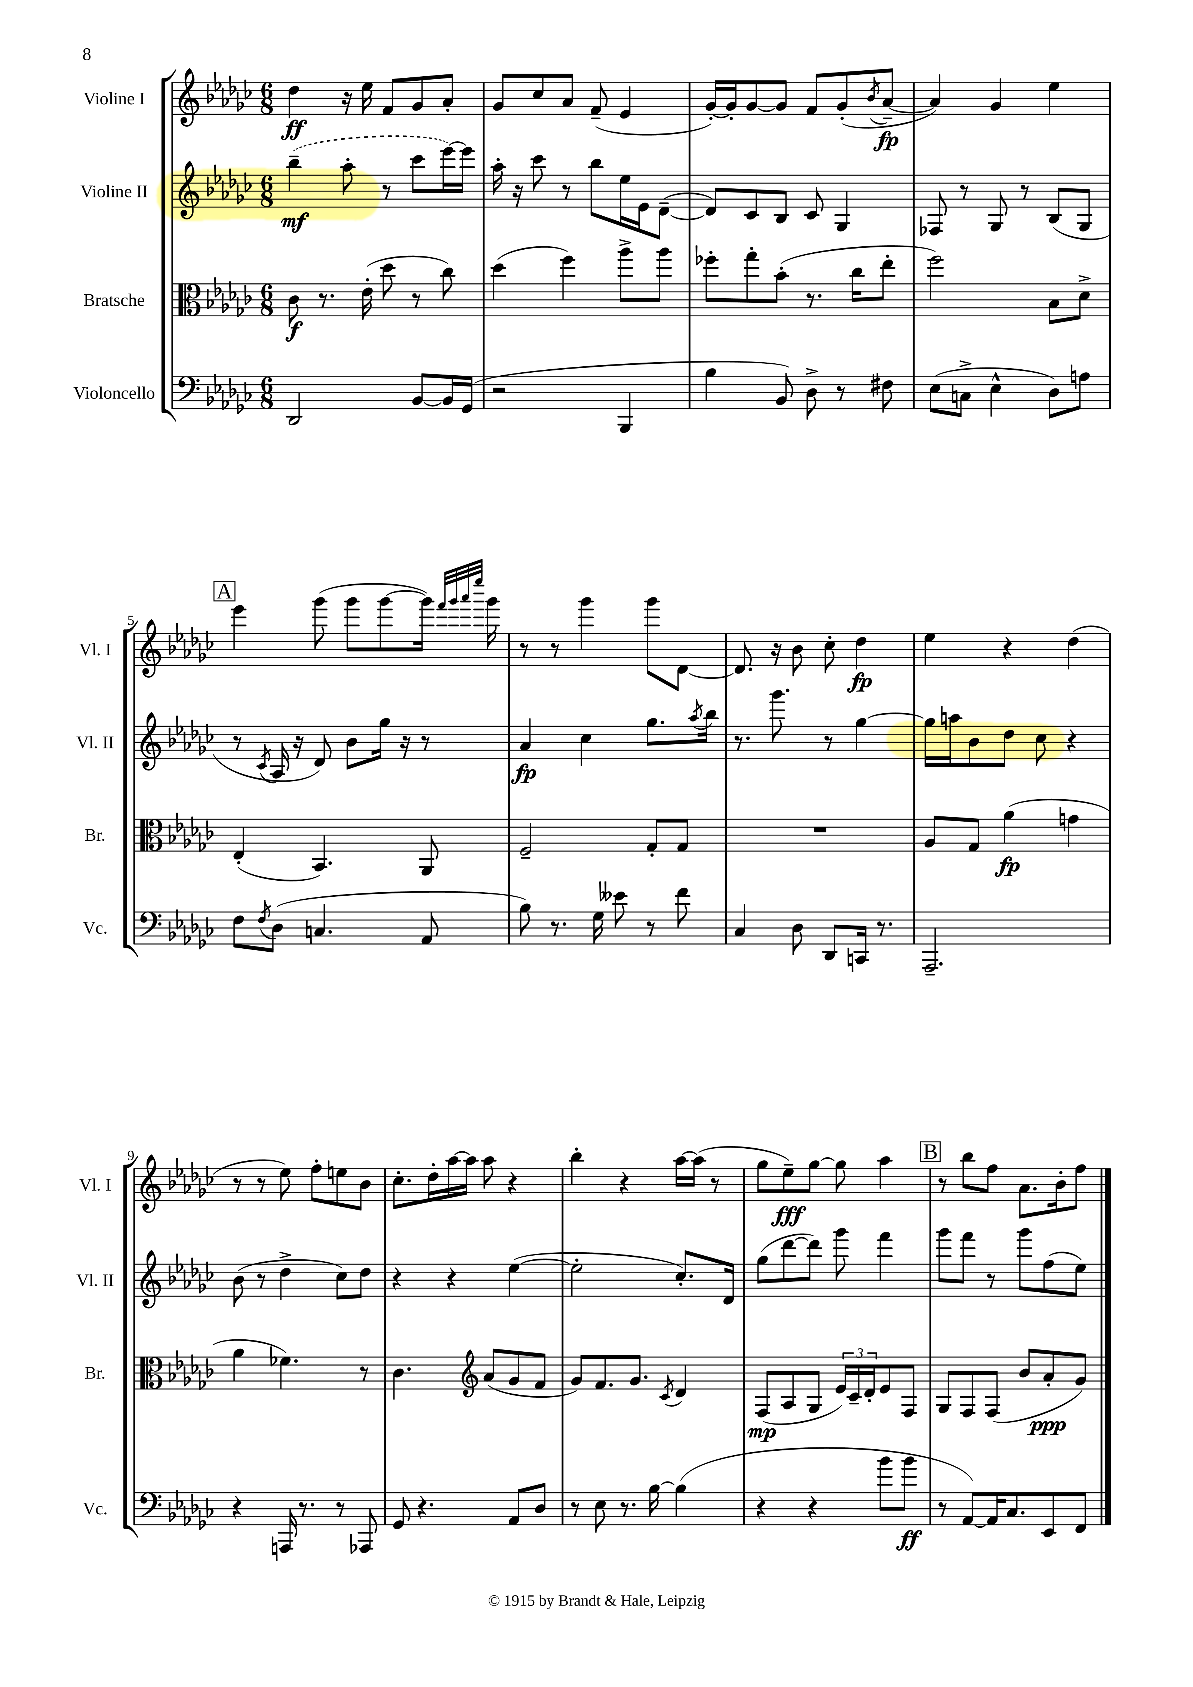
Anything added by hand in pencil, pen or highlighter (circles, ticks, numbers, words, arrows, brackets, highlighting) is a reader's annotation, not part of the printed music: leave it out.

**kern	**kern	**kern	**kern
*staff4	*staff3	*staff2	*staff1
*clefF4	*clefC3	*clefG2	*clefG2
*k[b-e-a-d-g-c-]	*k[b-e-a-d-g-c-]	*k[b-e-a-d-g-c-]	*k[b-e-a-d-g-c-]
*M6/8	*M6/8	*M6/8	*M6/8
2DD-	8c-	(4bb-~	4dd-
.	8.r	.	.
.	.	8aa-'	16r
.	(16e-'	.	16ee-
.	8dd-	8r	8f
[8BB-	8r	8ccc-	8g-
16BB-]	8cc-)	[16eee-)	8a-'
(16GG-	.	16eee-]	.
=	=	=	=
2r	(4dd-	16aa-'	8g-
.	.	16r	.
.	.	8ccc-	8cc-
.	4ff)	8r	8a-
.	.	8bb-	(8f~
4BBB-	8aa-^	16ee-	4e-
.	.	16e-	.
.	8aa-	([8d-~	.
=	=	=	=
4B-	8ff-'	8d-])	[16g-')
.	.	.	16g-']
.	8gg-'	8c-	[8g-
8BB-)	(8b-'	8B-	8g-]
8D-^	8.r	8c-	8f
8r	.	4G-	(8g-'
.	16cc-	.	.
.	.	.	8qb-
8F#	8ee-'	.	[8a-~
=	=	=	=
(8E-	2ff)	8F-	4a-])
8C^	.	8r	.
4E-^^	.	8G-	4g-
.	.	8r	.
8D-)	8B-	(8B-	4ee-
8A	8d-^	8G-	.
=	=	=	=
8F	(4E-'	8r	4eee-
8qF	.	8qc-	.
(8D-	.	16A-	.
.	.	16r	.
4.C	4.BB-)	8d-)	(8ggg-
.	.	8b-	8ggg-
.	.	16gg-	[8ggg-
.	.	16r	.
8AA-	8AA-	8r	16ggg-])
.	.	.	32qqfff
.	.	.	32qqggg-
.	.	.	32qqaaa-
.	.	.	32qqeeee-
.	.	.	16ggg-
=	=	=	=
8B-)	2F~	4a-	8r
8.r	.	.	8r
.	.	4cc-	4ggg-
16G-	.	.	.
8e--	.	.	.
8r	8G-'	8.gg-	8ggg-
8f	8G-	.	[8d-
.	.	8qaa-	.
.	.	16bb-	.
=	=	=	=
4C-	2.r	8.r	8.d-]
.	.	8.ggg-	16r
8D-	.	.	8b-
8DD-	.	8r	8cc-'
16CC	.	[4gg-	4dd-
8.r	.	.	.
=	=	=	=
2.AAA-~	8A-	16gg-]	4ee-
.	.	16aa	.
.	8G-	8b-	.
.	(4a-	8dd-	4r
.	.	8cc-	.
.	4g	4r	(4dd-
=	=	=	=
4r	4a-	(8b-	8r
.	.	8r	8r
16AAA	4.f-)	4dd-^	8ee-)
8.r	.	.	.
.	.	.	8ff'
8r	.	8cc-)	8ee
8AAA-	8r	8dd-	8b-
=	=	=	=
8GG-	4.c-	4r	8.cc-'
4.r	.	.	.
.	.	.	16dd-'
.	.	4r	[16aa-
.	.	.	16aa-]
*	*clefG2	*	*
.	(8a-	.	8aa-
8AA-	8g-	([4ee-	4r
8D-	8f	.	.
=	=	=	=
8r	8g-)	2ee-']	4bb-'
8E-	8.f	.	.
8.r	.	.	4r
.	8.g-	.	.
[16B-	.	.	.
.	8qc-	.	.
(4B-]	4d-	8.cc-')	[16aa-
.	.	.	(16aa-]
.	.	.	8r
.	.	16d-	.
=	=	=	=
4r	(8F	(8gg-	8gg-
.	8A-	[8ddd-	8ee-~)
4r	8G-	8ddd-])	[8gg-
.	24e-)	8ggg-	8gg-]
.	24c-~	.	.
.	24d-'	.	.
8b-	8e-	4fff	4aa-
8b-	8F	.	.
=	=	=	=
8r	8G-	8ggg-	8r
[8AA-)	8F	8fff	8bb-
16AA-]	(8F	8r	8ff
8.C-	.	.	.
.	8b-	8ggg-	8.a-
8EE-	8a-'	(8ff	.
.	.	.	16b-'
8FF	8g-)	8ee-)	8ff
==	==	==	==
*-	*-	*-	*-
